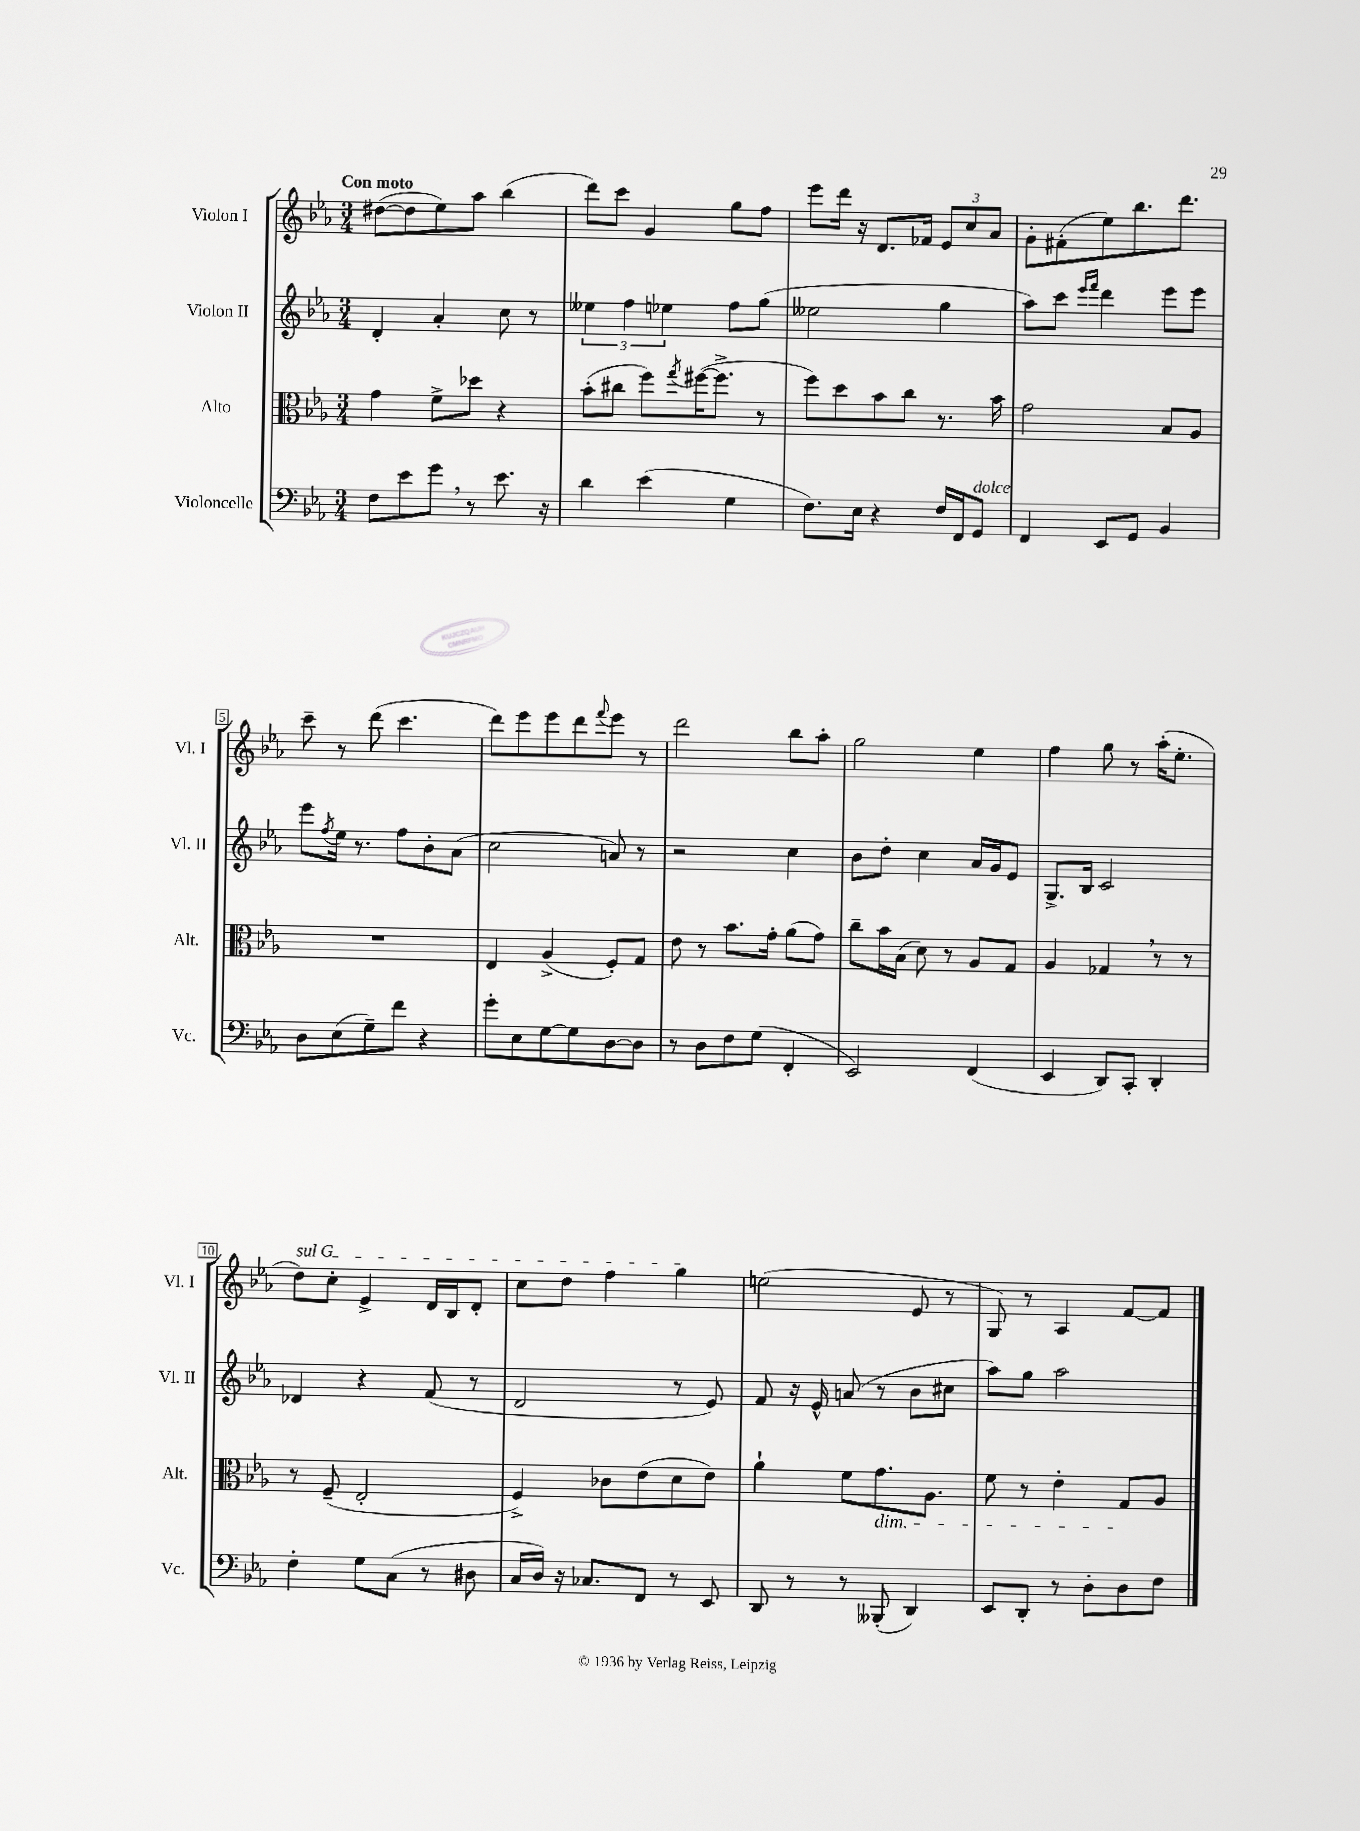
<<
\new StaffGroup <<
\new Staff = "s0" \with { instrumentName = "Violon I" shortInstrumentName = "Vl. I" } {
    \clef treble \key ees \major \numericTimeSignature \time 3/4 \tempo "Con moto"
    dis''8~( dis''8 ees''8) aes''8 bes''4( |
    d'''8) c'''8 g'4 g''8 f''8 |
    ees'''8 d'''16 r16 d'8. fes'16 \tuplet 3/2 { ees'8 c''8 aes'8 } |
    g'8-. fis'8-.( ees''8) bes''8. d'''8. |
    c'''8-- r8 d'''8( c'''4. |
    d'''8) ees'''8 ees'''8 d'''8 \appoggiatura { f'''8 } ees'''8 r8 |
    d'''2 bes''8 aes''8-. |
    g''2 ees''4 |
    f''4 g''8 r8 aes''16-.( ees''8.-. |
    \once \override TextSpanner.bound-details.left.text = \markup { \italic "sul G" } d''8\startTextSpan) c''8-. ees'4-> d'16 bes16 d'8-. |
    c''8 d''8 f''4 g''4\stopTextSpan |
    e''2( ees'8 r8 |
    g8) r8 aes4 f'8~ f'8 \bar "|." |
}
\new Staff = "s1" \with { instrumentName = "Violon II" shortInstrumentName = "Vl. II" } {
    \clef treble \key ees \major \numericTimeSignature \time 3/4
    d'4-. aes'4-. c''8 r8 |
    \tuplet 3/2 { eeses''4 f''4 ees''4 } f''8 g''8( |
    eeses''2 g''4 |
    aes''8) c'''8 \grace { ees'''16 f'''16 } d'''4 ees'''8 ees'''8 |
    ees'''8 \acciaccatura { f''8 } ees''16 r8. f''8 bes'8-. aes'8( |
    c''2 a'8) r8 |
    r2 c''4 |
    bes'8 d''8-. c''4 aes'16 g'16 ees'8 |
    g8.-> bes16 c'2 |
    des'4 r4 f'8( r8 |
    d'2 r8 ees'8) |
    f'8 r16 ees'16-^ a'8( r8 bes'8 cis''8 |
    aes''8) g''8 aes''2 \bar "|." |
}
\new Staff = "s2" \with { instrumentName = "Alto" shortInstrumentName = "Alt." } {
    \clef alto \key ees \major \numericTimeSignature \time 3/4
    g'4 f'8-> des''8 r4 |
    bes'8-.( cis''8 f''8) \acciaccatura { g''8 } fis''16~( fis''8.-> r8 |
    f''8) d''8 bes'8 c''8 r8. bes'16 |
    g'2 bes8 aes8 |
    R2. |
    ees4 aes4->( f8-.) g8 |
    ees'8 r8 bes'8. g'16-. aes'8( g'8) |
    c''8-- bes'16 bes16( d'8) r8 aes8 g8 |
    aes4 ges4 \breathe r8 r8 |
    r8 f8--( ees2-. |
    f4->) ces'8 ees'8( d'8 ees'8) |
    aes'4-! f'8 g'8.\dim aes8. |
    f'8 r8 ees'4-. g8\! aes8 \bar "|." |
}
\new Staff = "s3" \with { instrumentName = "Violoncelle" shortInstrumentName = "Vc." } {
    \clef bass \key ees \major \numericTimeSignature \time 3/4
    f8 ees'8 g'8 \breathe r8 ees'8. r16 |
    d'4 ees'4( g4 |
    f8.) ees16 r4 f16 f,16 g,8^\markup { \italic "dolce" } |
    f,4 ees,8 g,8 bes,4 |
    d8 ees8( g8--) f'8 r4 |
    g'8-. ees8 g8~ g8 d8~ d8 |
    r8 d8 f8 g8( f,4-. |
    ees,2) f,4( |
    ees,4 d,8) c,8-. d,4-. |
    f4-. g8 c8( r8 dis8 |
    c16 d16) r16 ces8. f,8 r8 ees,8 |
    d,8 r8 r8 beses,,8-.( d,4) |
    ees,8 d,8-. r8 d8-. d8 f8 \bar "|." |
}
>>
>>
\layout { \context { \Score \override BarNumber.stencil = #(make-stencil-boxer 0.1 0.3 ly:text-interface::print) } }
